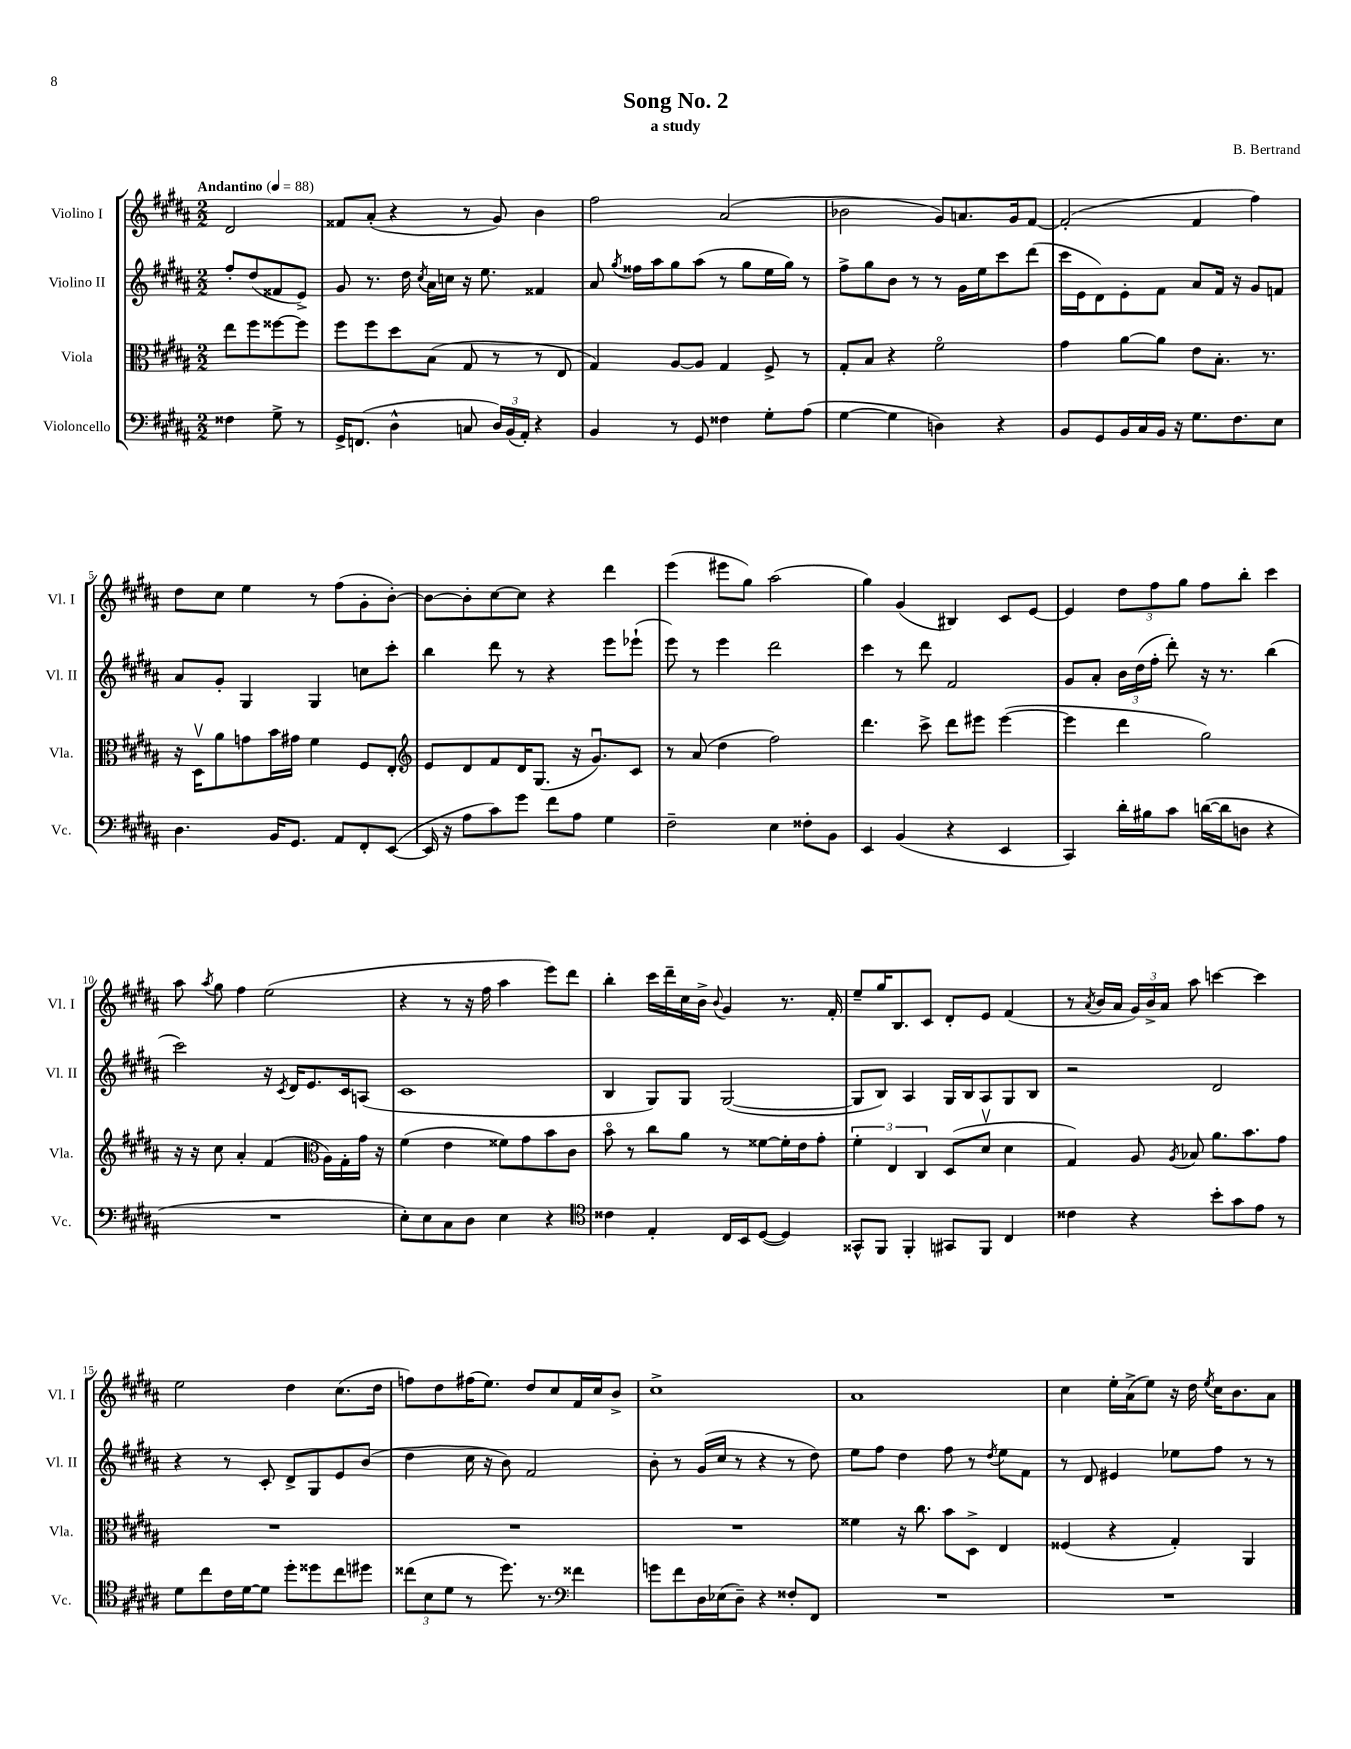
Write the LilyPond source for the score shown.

\header { title = "Song No. 2" composer = "B. Bertrand" subtitle = "a study" }
<<
\new StaffGroup <<
\new Staff = "s0" \with { instrumentName = "Violino I" shortInstrumentName = "Vl. I" } {
    \clef treble \key b \major \numericTimeSignature \time 2/2 \partial 2 \tempo "Andantino" 4 = 88
    \autoBeamOff dis'2 |
    fisis'8[ ais'8]-.( r4 r8 gis'8) b'4 |
    fis''2 ais'2( |
    bes'2 gis'8[) a'8. gis'16 fis'8]~ |
    fis'2-.( fis'4 fis''4) |
    dis''8[ cis''8] e''4 r8 fis''8[( gis'8-. b'8]~-.) |
    b'8[~ b'8-. cis''8~ cis''8] r4 dis'''4 |
    e'''4( eis'''8[ gis''8]) ais''2( |
    gis''4) gis'4( bis4) cis'8[ e'8]~ |
    e'4 \tuplet 3/2 { dis''8[ fis''8 gis''8] } fis''8[ b''8]-. cis'''4 |
    ais''8 \acciaccatura { ais''8 } gis''8 fis''4 e''2( |
    r4 r8 r16 fis''16 ais''4 e'''8[) dis'''8] |
    b''4-. cis'''16[ dis'''16-- cis''16 b'16]-> \appoggiatura { b'8 } gis'4 r8. fis'16-. |
    e''8[-- gis''16 b8. cis'8] dis'8[-. e'8] fis'4( |
    r8 \acciaccatura { ais'8 } b'16[ ais'16] \tuplet 3/2 { gis'16[) b'16-> ais'16] } ais''8 c'''4~ c'''4 |
    e''2 dis''4 cis''8.[( dis''16] |
    f''8[) dis''8 fis''16( e''8.]) dis''8[ cis''8 fis'16 cis''16 b'8]-> |
    cis''1-> |
    ais'1 |
    cis''4 e''16[-. ais'16->( e''8]) r16 dis''16 \acciaccatura { e''8 } cis''16[ b'8. ais'8] \bar "|." |
}
\new Staff = "s1" \with { instrumentName = "Violino II" shortInstrumentName = "Vl. II" } {
    \clef treble \key b \major \numericTimeSignature \time 2/2 \partial 2
    \autoBeamOff fis''8[-. dis''8( fisis'8 e'8]->) |
    gis'8 r8. dis''16 \acciaccatura { cis''8 } ais'16[ c''16] r16 e''8. fisis'4 |
    ais'8 \acciaccatura { gis''8 } fisis''16[ ais''16 gis''8 ais''8]( r8 gis''8[ e''16 gis''16]) r8 |
    fis''8[-> gis''8 b'8] r8 r8 gis'16[ e''16 cis'''8 dis'''8]( |
    cis'''16[ e'16 dis'8) e'8-. fis'8] ais'8[ fis'16] r16 gis'8[ f'8] |
    ais'8[ gis'8]-. gis4 gis4 c''8[ cis'''8]-. |
    b''4 dis'''8 r8 r4 e'''8[ ees'''8]-!( |
    e'''8) r8 e'''4 dis'''2 |
    cis'''4 r8 dis'''8 fis'2 |
    gis'8[ ais'8]-. \tuplet 3/2 { b'16[ dis''16( fis''16]-. } dis'''8-.) r16 r8. b''4( |
    cis'''2) r16 \acciaccatura { cis'8 } dis'16[ e'8. cis'16 a8]( |
    cis'1 |
    b4 gis8[) gis8] gis2~( |
    gis8[ b8]) ais4 gis16[ b16 ais8 gis8 b8] |
    r2 dis'2 |
    r4 r8 cis'8-. dis'8[-> gis8 e'8 b'8]( |
    dis''4 cis''16 r16 b'8) fis'2 |
    b'8-. r8 gis'16[( cis''16] r8 r4 r8 dis''8) |
    e''8[ fis''8] dis''4 fis''8 r8 \acciaccatura { dis''8 } e''8[ fis'8] |
    r8 dis'8 eis'4 ees''8[ fis''8] r8 r8 \bar "|." |
}
\new Staff = "s2" \with { instrumentName = "Viola" shortInstrumentName = "Vla." } {
    \clef alto \key b \major \numericTimeSignature \time 2/2 \partial 2
    \autoBeamOff e''8[ fis''8 fisis''8~ fisis''8] |
    fis''8[ fis''8 dis''8 b8]( gis8 r8 r8 e8 |
    gis4) ais8[~ ais8] gis4 fis8-> r8 |
    gis8[-. b8] r4 fis'2\flageolet |
    gis'4 ais'8[~ ais'8] e'8[ b8.]-. r8. |
    r16 dis16[\upbow ais'8 g'8 b'16 gis'16] fis'4 fis8[ e8]-. |
    \clef treble e'8[ dis'8 fis'8 dis'16 gis8.]( r16 gis'8.[\downbow) cis'8] |
    r8 ais'8( dis''4 fis''2) |
    dis'''4. cis'''8-> dis'''8[ eis'''8] eis'''4~( |
    eis'''4 dis'''4 gis''2) |
    r16 r16 cis''8 ais'4-. fis'4( \clef alto ais16[) gis16-. gis'16] r16 |
    fis'4( e'4 fisis'8[) gis'8 b'8 cis'8] |
    b'8\flageolet r8 cis''8[ ais'8] r8 fisis'8[~ fisis'16-. e'16 gis'8]-. |
    \tuplet 3/2 { fis'4-. e4 cis4 } dis8[( dis'8]\upbow dis'4 |
    gis4) ais8 \acciaccatura { ais8 } bes8 ais'8.[ b'8. gis'8] |
    R1 |
    R1 |
    R1 |
    fisis'4 r16 cis''8. b'8[ dis8]-> e4 |
    fisis4( r4 gis4-.) ais,4 \bar "|." |
}
\new Staff = "s3" \with { instrumentName = "Violoncello" shortInstrumentName = "Vc." } {
    \clef bass \key b \major \numericTimeSignature \time 2/2 \partial 2
    \autoBeamOff fisis4 gis8-> r8 |
    gis,16[-> f,8.]( dis4-^ c8 \tuplet 3/2 { dis16[) b,16( ais,16]-.) } r4 |
    b,4 r8 gis,8 fisis4 gis8[-. ais8]( |
    gis4~ gis4 d4) r4 |
    b,8[ gis,8 b,16 cis16 b,16] r16 gis8.[ fis8. e8] |
    dis4. b,16[ gis,8.] ais,8[ fis,8-. e,8]~( |
    e,16 r16 ais8[ cis'8) gis'8] fis'8[ ais8] gis4 |
    fis2-- e4 fisis8[-. b,8] |
    e,4 b,4( r4 e,4 |
    cis,4) dis'16[-. bis16 cis'8] d'16[~( d'16 d8] r4 |
    R1 |
    e8[-.) e8 cis8 dis8] e4 r4 |
    \clef tenor cisis'4 e4-. cis16[ b,16 dis8]~( dis4) |
    gisis,8[-^ fis,8] fis,4-. gis,8[ fis,8] cis4 |
    cisis'4 r4 b'8[-. gis'8 e'8] r8 |
    dis'8[ cis''8 cis'16 dis'16~ dis'8] dis''8[-. disis''8 cis''8 dis''8] |
    \tuplet 3/2 { cisis''8[( b8 dis'8] } r8 dis''8.) r8. \clef bass fisis'4 |
    g'8[ fis'8 dis16 ees16( dis8]--) r4 fisis8[-. fis,8] |
    R1 |
    R1 \bar "|." |
}
>>
>>
